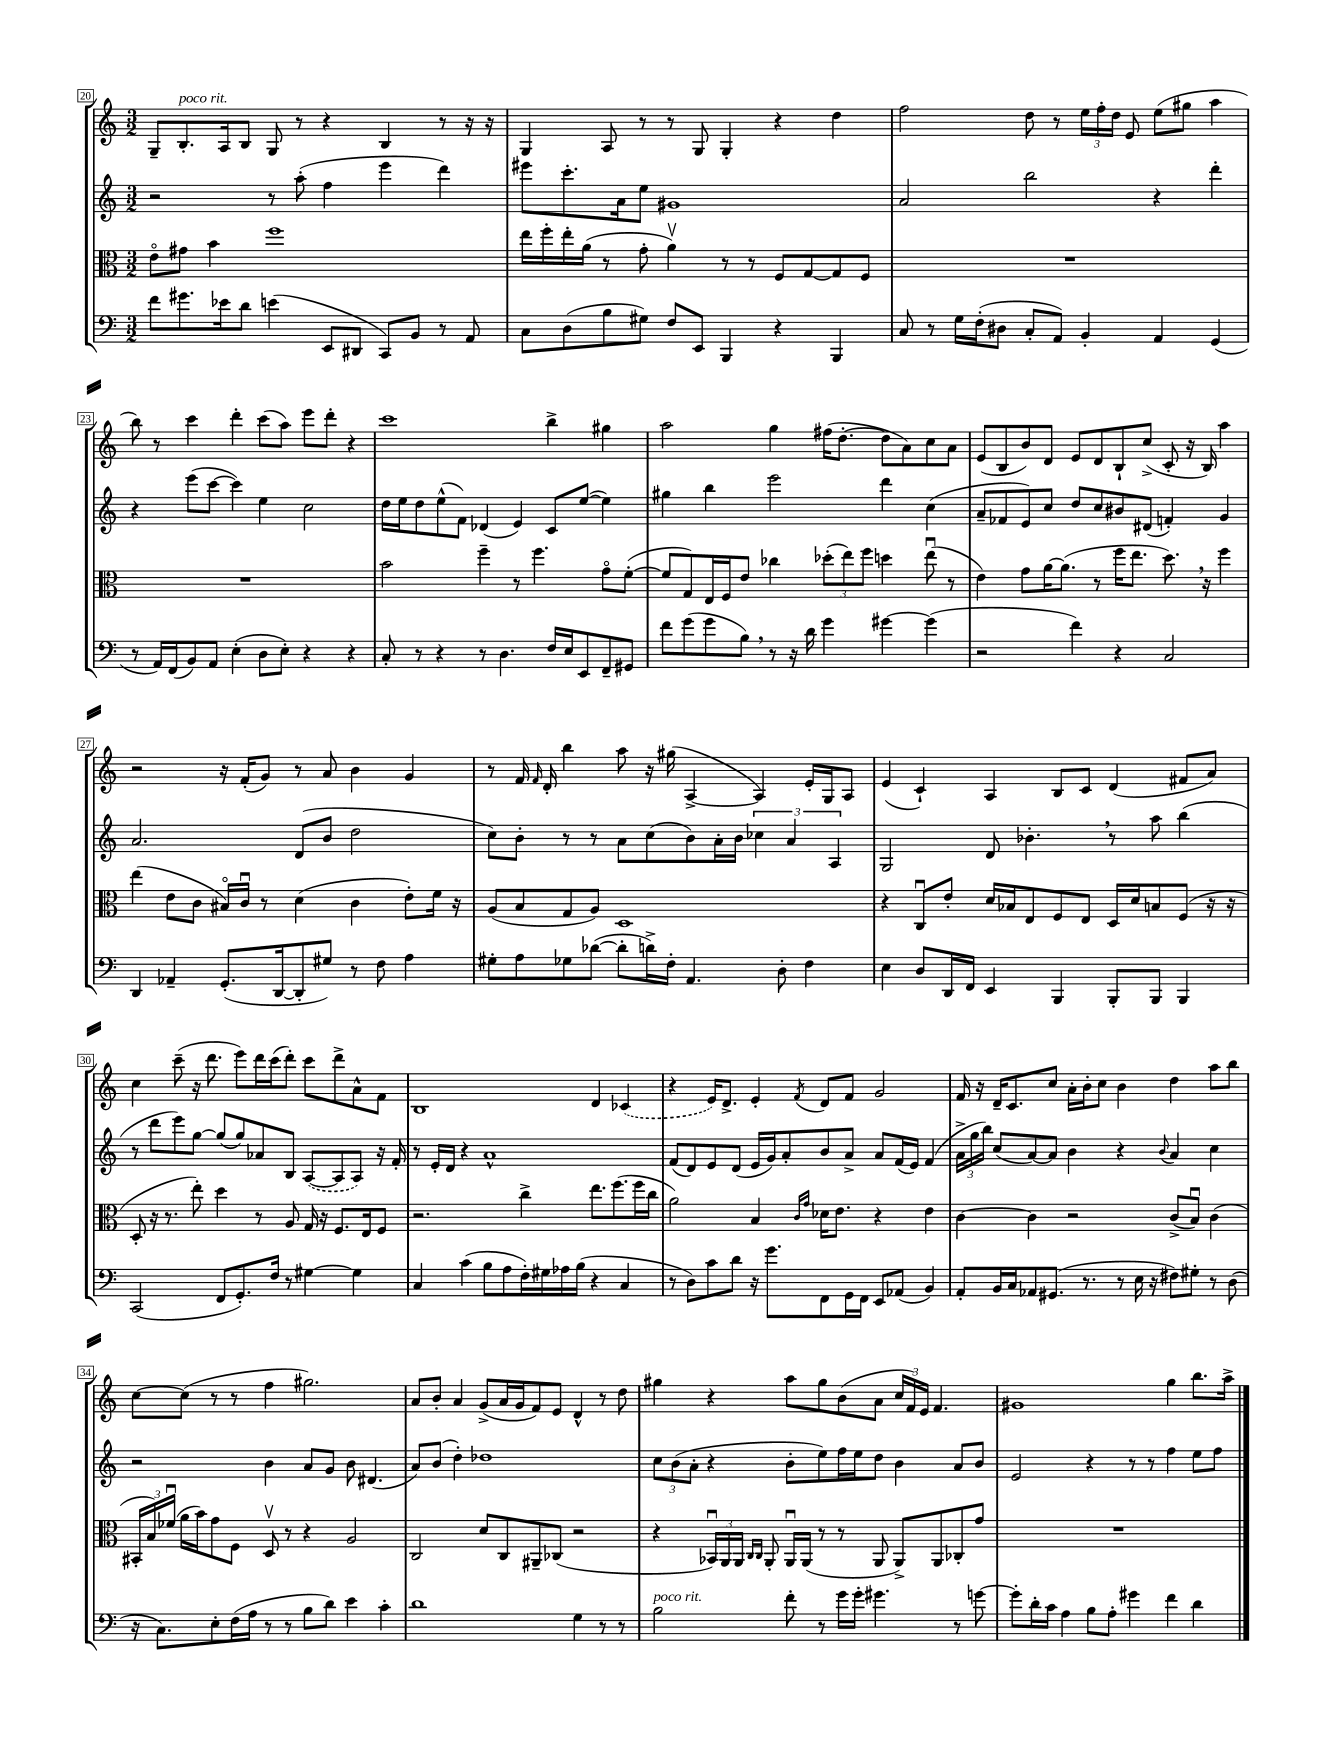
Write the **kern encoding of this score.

**kern	**kern	**kern	**kern
*staff4	*staff3	*staff2	*staff1
*clefF4	*clefC3	*clefG2	*clefG2
*k[]	*k[]	*k[]	*k[]
*M3/2	*M3/2	*M3/2	*M3/2
8f\L	8eo\L	2r	8G~/L
8.g#\	8g#\J	.	8.B'/
.	4b\	.	.
16e-\k	.	.	16A/k
8d\J	.	.	8B/J
(4e\	1ff	8r	8G/
.	.	(8aa'\	8r
8EE/L	.	4ff\	4r
8DD#/J	.	.	.
8CC/L)	.	4eee\	4B/
8BB/J	.	.	.
8r	.	4ddd\)	8r
8AA/	.	.	16r
.	.	.	16r
=	=	=	=
8C\L	16ee\LL	8eee#\L	4G/
.	16ff'\	.	.
(8D\	16ee'\	8.ccc'\	.
.	(16a\JJ	.	.
8B\	8r	.	8A/
.	.	16a\k	.
8G#\J)	8g'\	8ee\J	8r
8F/L	4av\)	1g#	8r
8EE/J	.	.	8G/
4BBB/	8r	.	4G'/
.	8r	.	.
4r	8F/L	.	4r
.	[8G/	.	.
4BBB/	8G/]	.	4dd\
.	8F/J	.	.
=	=	=	=
8C/	1.r	2a/	2ff\
8r	.	.	.
16G\LL	.	.	.
(16F'\J	.	.	.
8D#\J	.	.	.
8C'/L	.	2bb\	8dd\
8AA/J)	.	.	8r
4BB'/	.	.	24ee\LL
.	.	.	24ff'\
.	.	.	24dd\JJ
.	.	.	8e/
4AA/	.	4r	(8ee\L
.	.	.	8gg#\J
(4GG/	.	4ddd'\	4aa\
=	=	=	=
8r	1.r	4r	8bb\)
16AA/LL)	.	.	8r
(16FF/J	.	.	.
8BB/)	.	(8eee\L	4ccc\
8AA/J	.	[8ccc\J	.
(4E'\	.	4ccc\])	4ddd'\
8D\L	.	4ee\	(8ccc\L
8E'\J)	.	.	8aa\J)
4r	.	2cc\	8eee\L
.	.	.	8ddd'\J
4r	.	.	4r
=	=	=	=
8C'/	2b\	16dd\LL	1ccc
.	.	16ee\J	.
8r	.	8dd\	.
4r	.	(8ee^^\	.
.	.	8f\J)	.
8r	4ff~\	(4d-/	.
4.D\	.	.	.
.	8r	4e/)	.
.	4.ff\	.	.
16F/LL	.	8c/L	4bb^\
16E/J	.	.	.
8EE/	.	([8ee/J	.
8FF~/	8go\L	4ee\])	4gg#\
8GG#/J	([8f'\J	.	.
=	=	=	=
8f\L	8f/]L	4gg#\	2aa\
(8g\	8G/)	.	.
8g\	16E/L	4bb\	.
.	16F/J	.	.
8B\J)	8e/J	.	.
8r	4cc-\	2eee\	4gg\
16r	.	.	.
16d\	.	.	.
4g\	(12dd-'\L	.	(16ff#\LK
.	.	.	[8.dd'\J
.	12ee\)	.	.
.	12ff\J	.	.
[4g#\	4dd\	4ddd\	8dd\]L
.	.	.	8a\)
(4g#\]	(8eeu\	(4cc\	8cc\
.	8r	.	8a\J
=	=	=	=
2r	4e\)	8a~/L	(8e/L
.	.	8f-/	8B/
.	8g\L	8e/)	8b/)
.	[16a\K	8cc/J	8d/J
.	(8.a\]J	.	.
4f\)	.	8dd/L	8e/L
.	8r	8cc/	8d/
4r	16ff\LK	8b#/	8B`/
.	8.ee\J	.	.
.	.	(8d#/J	(8cc^/J
2C/	8.dd\)	4f'/)	8c'/
.	.	.	16r
.	16r	.	16B/)
.	4ff\	4g/	4aa\
=	=	=	=
4DD/	(4ee\	2.a/	2r
4AA-~/	8e\L	.	.
.	8c\J	.	.
(8.GG'/L	16B#o/LL)	.	16r
.	16cu/JJ	.	(16f'/LK
.	8r	.	8g/J)
[16DD/k	.	.	.
8DD'/]	(4d\	(8d/L	8r
8G#/J)	.	8b/J	8a/
8r	4c\	2dd\	4b\
8F\	.	.	.
4A\	8e'\L)	.	4g/
.	16f\Jk	.	.
.	16r	.	.
=	=	=	=
8G#'\L	(8A/L	8cc\L)	8r
8A\	8B/	8b'\J	16f/
.	.	.	16qqf/
.	.	.	16d'/
8G-\	8G/	8r	4bb\
([8d-\J	8A/J)	8r	.
8d-'\]L	1D	8a\L	8aa\
16d^\L)	.	(8cc\	16r
16F'\JJ	.	.	(16gg#\
4.AA/	.	8b\)	[4A^/
.	.	16a'\L	.
.	.	16b\JJ	.
.	.	6cc-\	4A/])
8D'\	.	.	.
.	.	6a/	.
4F\	.	.	16e'/LL
.	.	.	16G/J
.	.	6A/	.
.	.	.	8A/J
=	=	=	=
4E\	4r	2G/	(4e/
8D/L	8Cu/L	.	4c`/)
16DD/L	8e'/J	.	.
16FF/JJ	.	.	.
4EE/	16d/LL	8d/	4A/
.	16B-/J	.	.
.	8E/	4.b-'\	.
4BBB/	8F/	.	8B/L
.	8E/J	.	8c/J
8BBB'/L	16D/LL	8r	(4d/
.	16d/J	.	.
8BBB/J	8B/	8aa\	.
4BBB/	(8F/J	(4bb\	8f#/L
.	16r	.	8a/J)
.	16r	.	.
=	=	=	=
(2CC/	8D'/	8r	4cc\
.	16r	8ddd\L	.
.	8.r	.	.
.	.	8eee\)	(8ccc~\
.	8ee'\)	[8gg\J	16r
.	.	.	8.ddd\
8FF/L	4dd\	(8gg/]L	.
8.GG'/)	.	8gg/)	8eee\L)
.	8r	8a-/	16ddd\L
16F/Jk	.	.	(16ccc\J
8r	8A/	8B/J	8ddd'\J)
[4G#\	16G/	([8A/L	8ccc\L
.	16r	.	.
.	8.F/L	8A/]	8ddd^\
4G#\]	.	8A/J)	8a^^\
.	16E/k	.	.
.	8F/J	16r	8f\J
.	.	16f'/	.
=	=	=	=
4C/	2.r	8r	1B
.	.	16e'/LL	.
.	.	16d/JJ	.
(4c\	.	4r	.
8B\L	.	1a^^	.
8A\	.	.	.
16F'\L)	4cc^\	.	.
16G#\	.	.	.
16A-\	.	.	.
(16B\JJ	.	.	.
4r	8.ee\L	.	4d/
.	(8.ff\	.	.
4C/	.	.	(4c-/
.	16ff\L	.	.
.	16cc\JJ	.	.
=	=	=	=
8r	2a\)	(8f/L	4r
8D\L)	.	8d/)	.
8c\	.	8e/	16e/LK)
.	.	.	8.d^/J
8d\J	.	(8d/J	.
16r	4B/	16e/LL	4e'/
8.g\L	.	16g/J)	.
.	.	8a'/	.
.	16qqc/LL	.	.
.	16qqg/JJ	.	8qf/
8FF\	16d-\LK	8b/	8d/L
.	8.e\J	.	.
16GG\L	.	8a^/J	8f/J
16FF\JJ	.	.	.
8EE/L	4r	8a/L	2g/
(8AA-/J	.	(16f/L	.
.	.	16e/JJ)	.
4BB/)	4e\	(4f/	.
=	=	=	=
8AA'/L	[4c\	24a^\LL	16f/
.	.	24gg\	.
.	.	.	16r
.	.	24bb\JJ)	.
16BB/L	.	(8cc/L	16d~/LK
16C/J	.	.	8.c/
8AA-/	4c\]	[8a/)	.
(8.GG#/J	.	8a/]J	8cc/J
.	2r	4b\	16a'\LL
8.r	.	.	16b'\J
.	.	.	8cc\J
8r	.	4r	4b\
16E\	.	.	.
16r	.	.	.
.	.	8qqb/	.
8F#\L)	(8c^/L	4a/	4dd\
8G#'\J	8Bu/J)	.	.
8r	(4c\	4cc\	8aa\L
(8D\	.	.	8bb\J
=	=	=	=
16r	24BB#'/LL	2r	[8cc\L
.	24B/)	.	.
8.C\L)	.	.	.
.	(24f-u/JJ	.	.
.	16a\LL	.	(8cc\]J
.	16b\J)	.	.
8E'\	8g\	.	8r
(16F\L	8F\J	.	8r
16A\JJ	.	.	.
8r	8Dv/	4b\	4ff\
8r	8r	.	.
8B\L	4r	8a/L	2.gg#\)
8d\J)	.	8g/J	.
4e\	2A/	8b\	.
.	.	(4.d#/	.
4c'\	.	.	.
=	=	=	=
1d	2C/	8a/L)	8a/L
.	.	(8b/J	8b'/J
.	.	4dd'\)	4a/
.	8d/L	1dd-	(8g^/L
.	8C/	.	16a/L
.	.	.	16g/J
.	8AA#~/	.	8f/)
.	(8C-/J	.	8e/J
4G\	2r	.	4d^^/
8r	.	.	8r
8r	.	.	8dd\
=	=	=	=
2B\	4r	12cc\L	4gg#\
.	.	(12b\	.
.	.	12a'\J	.
.	24BB-u/LL)	4r	4r
.	24AA/	.	.
.	24AA/JJ	.	.
.	16qqC/LL	.	.
.	16qqC/JJ	.	.
.	8AA'/	.	.
8f'\	16AAu/LL	8b'\L	8aa\L
.	(16AA/JJ	.	.
8r	8r	8ee\)	8gg#\
16g\LL	8r	16ff\L	(8b\
16g'\JJ	.	16ee\J	.
4.g#\	8AA/	8dd\J	8a\J
.	8AA^/L)	4b\	24cc/LL
.	.	.	24f/)
.	.	.	24e/JJ
.	8AA/	.	4.f/
8r	8C-'/	8a/L	.
[8g\	8g/J	8b/J	.
=	=	=	=
8g'\]L	1.r	2e/	1g#
16d'\L	.	.	.
16c\JJ	.	.	.
4A\	.	.	.
8B\L	.	4r	.
8A'\J	.	.	.
4g#\	.	8r	.
.	.	8r	.
4f\	.	4ff\	4gg\
4d\	.	8ee\L	8.bb\L
.	.	8ff\J	.
.	.	.	16aa^\Jk
==	==	==	==
*-	*-	*-	*-
